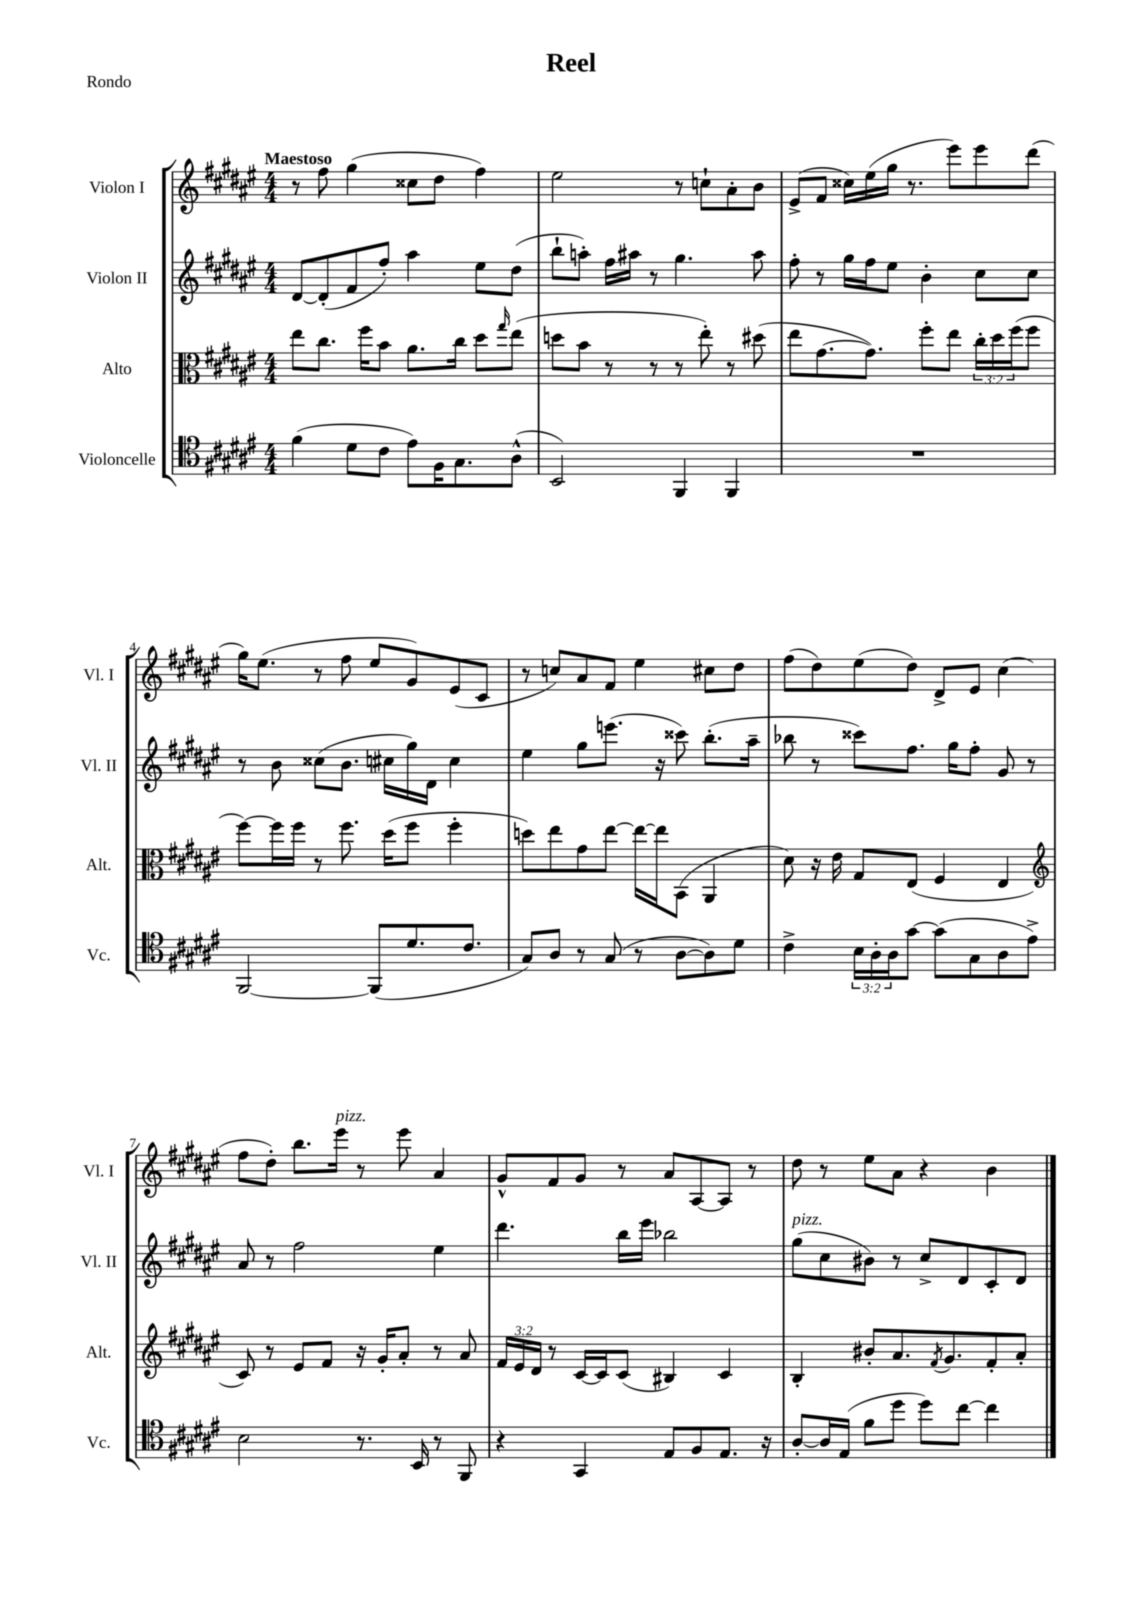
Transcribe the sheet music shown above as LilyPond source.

\header { title = "Reel" piece = "Rondo" }
<<
\new StaffGroup <<
\new Staff = "s0" \with { instrumentName = "Violon I" shortInstrumentName = "Vl. I" } {
    \clef treble \key fis \major \numericTimeSignature \time 4/4 \tempo "Maestoso"
    r8 fis''8 gis''4( cisis''8 dis''8 fis''4) |
    eis''2 r8 c''8-! ais'8-. b'8 |
    eis'8->( fis'8 cisis''16) eis''16( gis''16 r8. eis'''8) eis'''8 dis'''8( |
    gis''16) eis''8.( r8 fis''8 eis''8 gis'8) eis'8( cis'8 |
    r8 c''8) ais'8 fis'8 eis''4 cis''8 dis''8 |
    fis''8( dis''8) eis''8( dis''8) dis'8-> eis'8 cis''4( |
    fis''8 dis''8-.) b''8. eis'''16^\markup { \italic "pizz." } r8 eis'''8 ais'4 |
    gis'8-^ fis'8 gis'8 r8 ais'8 ais8~ ais8 r8 |
    dis''8 r8 eis''8 ais'8 r4 b'4 \bar "|." |
}
\new Staff = "s1" \with { instrumentName = "Violon II" shortInstrumentName = "Vl. II" } {
    \clef treble \key fis \major \numericTimeSignature \time 4/4
    dis'8~ dis'8-.( fis'8 fis''8-.) ais''4 eis''8 dis''8( |
    b''8-! a''8-.) fis''16 ais''16 r8 gis''4. ais''8 |
    fis''8-. r8 gis''16 fis''16 eis''8 b'4-. cis''8 cis''8 |
    r8 b'8 cisis''8( b'8. cis''16 gis''16) dis'16 cis''4 |
    eis''4 gis''8 e'''8.( r16 cisis'''8) b''8.-.( ais''16-- |
    bes''8 r8 cisis'''8) fis''8. gis''16 fis''8-. gis'8 r8 |
    ais'8 r8 fis''2 eis''4 |
    dis'''4. b''16 eis'''16 bes''2 |
    gis''8^\markup { \italic "pizz." }( cis''8 bis'8) r8 cis''8-> dis'8 cis'8-. dis'8 \bar "|." |
}
\new Staff = "s2" \with { instrumentName = "Alto" shortInstrumentName = "Alt." } {
    \clef alto \key fis \major \numericTimeSignature \time 4/4 \override Staff.TupletNumber.text = #tuplet-number::calc-fraction-text
    eis''8 cis''8. fis''16 b'8 ais'8. cis''16 dis''8 \grace { gis''16 } eis''8( |
    d''8 b'8 r8 r8 r8 eis''8-.) r8 dis''8( |
    eis''8 gis'8.~ gis'8.) fis''8-. eis''8 \tuplet 3/2 { cis''16-. dis''16 fis''16( } fis''8 |
    fis''8~) fis''16 fis''16 r8 fis''8. dis''16( fis''8 fis''4-. |
    d''8) eis''8 gis'8 eis''8~ eis''16~ eis''16 b,8( ais,4 |
    dis'8) r16 eis'16 gis8 eis8( fis4 eis4 |
    \clef treble cis'8) r8 eis'8 fis'8 r16 gis'16-. ais'8-. r8 ais'8 |
    \tuplet 3/2 { fis'16 eis'16 dis'16 } r8 cis'16~ cis'16 cis'8( bis4) cis'4 |
    b4-. bis'8-. ais'8. \acciaccatura { fis'8 } gis'8. fis'8-. ais'8-. \bar "|." |
}
\new Staff = "s3" \with { instrumentName = "Violoncelle" shortInstrumentName = "Vc." } {
    \clef tenor \key fis \major \numericTimeSignature \time 4/4 \override Staff.TupletNumber.text = #tuplet-number::calc-fraction-text
    fis'4( dis'8 cis'8 eis'8) fis16 gis8. ais8-^( |
    b,2) fis,4 fis,4 |
    R1 |
    fis,2~ fis,8( dis'8. cis'8. |
    gis8) ais8 r8 gis8( r8 ais8~ ais8) dis'8 |
    cis'4-> \tuplet 3/2 { b16 ais16-. ais16 } gis'8~ gis'8( gis8 ais8 eis'8->) |
    b2 r8. b,16 r8 fis,8 |
    r4 gis,4 eis8 fis8 eis8. r16 |
    ais8~-. ais16 eis16( fis'8 dis''8 dis''8) cis''8~ cis''4 \bar "|." |
}
>>
>>
